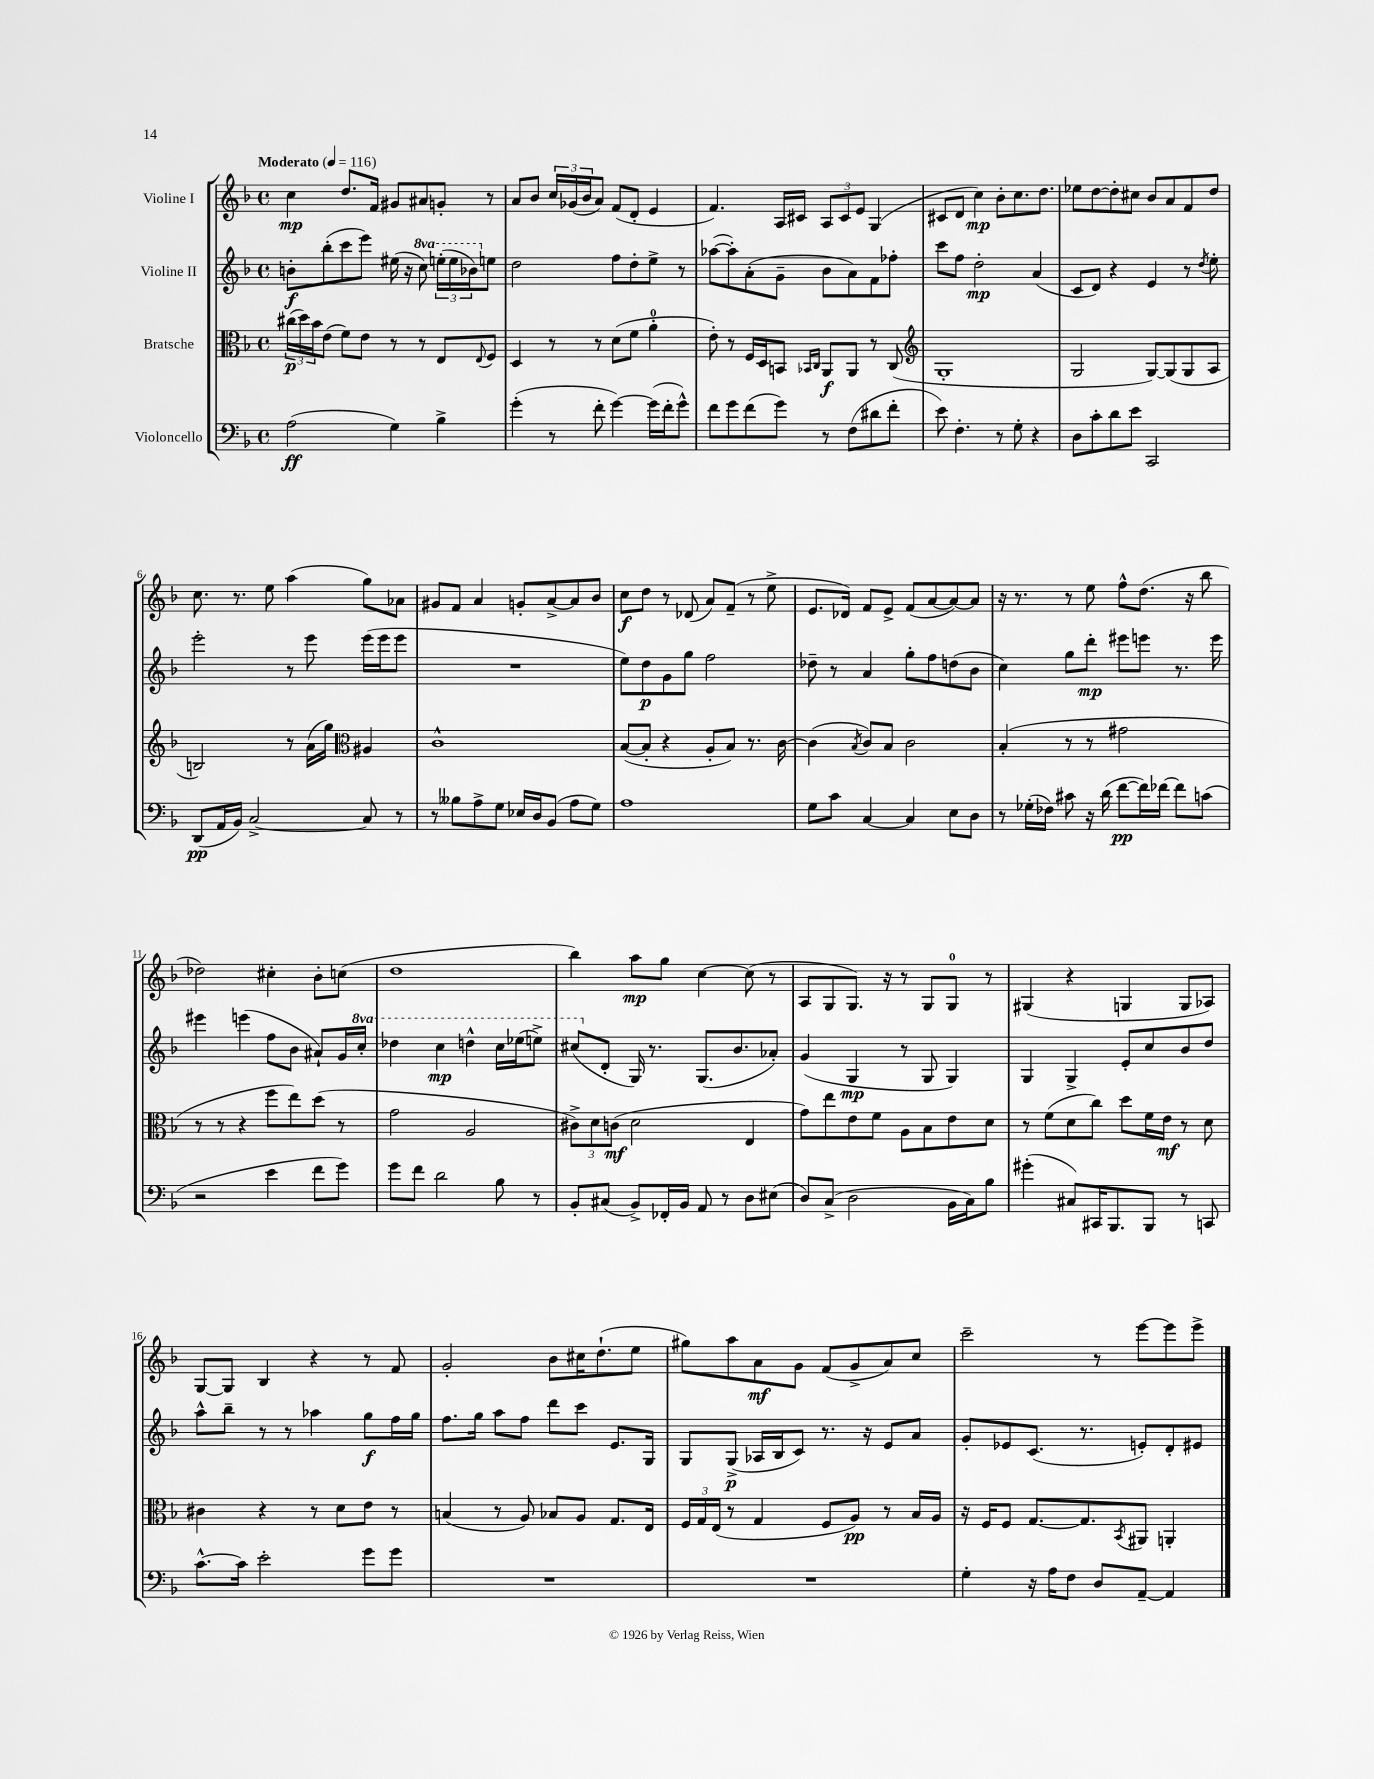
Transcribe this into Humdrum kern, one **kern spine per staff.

**kern	**kern	**kern	**kern
*staff4	*staff3	*staff2	*staff1
*clefF4	*clefC3	*clefG2	*clefG2
*k[b-]	*k[b-]	*k[b-]	*k[b-]
*M4/4	*M4/4	*M4/4	*M4/4
*met(c)	*met(c)	*met(c)	*met(c)
*MM116	*MM116	*MM116	*MM116
(2A	(24cc#	8b'	4cc
.	24dd)	.	.
.	24b-	.	.
.	(8e	(8bb-'	.
.	8f)	8ccc	8.dd
.	8e	8eee)	.
.	.	.	16f
4G)	8r	(16ee#	8g#
.	.	16r	.
.	8r	8ccc)	8a#
4B-^	8E	(24eee'	8g'
.	.	24eee	.
.	.	24bb-)	.
.	8qqE	.	.
.	8F	8ee	8r
=	=	=	=
(4g'	4D	2dd	8a
.	.	.	8b-
8r	8r	.	24cc
.	.	.	(24g-
.	.	.	24b-
8f'	8r	.	8a)
[4g)	(8d	8ff	(8f
.	8f	8dd'	8d'
(16g]	4a'	8ee^	4e
16f'	.	.	.
8g^^)	.	8r	.
=	=	=	=
8f	8e')	([8aa-	4.f)
8g	8r	8aa-'])	.
(8f	16F	(8a'	.
.	16D	.	.
8g)	8BB	8g~	16A
.	.	.	16c#
.	16qqBB-	.	.
.	16qqC	.	.
8r	8AA	8b-	12A
.	.	.	12c#
(8F	8AA	8a)	.
.	.	.	12e
8d#	8r	8f	(4G
8f'	(8C	8ff-'	.
=	=	=	=
*	*clefG2	*	*
8e)	1G'	8ccc	8c#
4.F'	.	8ff	8d
.	.	2dd'	4cc)
8r	.	.	8b-'
8G'	.	.	8.cc
4r	.	(4a	.
.	.	.	8.dd
=	=	=	=
8D	2G	8c	8ee-
8c'	.	8d)	[8dd
8d	.	4r	8dd']
8e	.	.	8cc#
2CC	[8G)	4e	8b-
.	(8G]	.	8a
.	8G	8r	8f
.	.	8qdd	.
.	8A	8ee'	8dd
=	=	=	=
(8DD	2B)	2eee'	8.cc
16AA	.	.	.
16BB-)	.	.	8.r
[2C^	.	.	.
.	.	.	8ee
.	8r	8r	(4aa
.	(16a	8eee	.
.	16gg)	.	.
*	*clefC3	*	*
8C]	4A#	(16eee	8gg)
.	.	16eee	.
8r	.	8eee	8a-
=	=	=	=
8r	1c^^	1r	8g#
8B--	.	.	8f
8A^	.	.	4a
8G	.	.	.
16E-	.	.	8g'
16D	.	.	.
(8BB-	.	.	[8a^
8A	.	.	8a]
8G)	.	.	8b-
=	=	=	=
1A	([8B-	8ee)	8cc
.	8B-']	8dd	8dd
.	4r	8g	8r
.	.	8gg	(8d-
.	8A'	2ff	8a)
.	8B-)	.	(8f~
.	8.r	.	8r
.	.	.	8ee^
.	[16c	.	.
=	=	=	=
8G	(4c]	8dd-~	8.e
8c	.	8r	.
.	.	.	16d-)
.	8qB-	.	.
[4C	8c)	4a	8f
.	8B-	.	8e^
4C]	2c	8gg'	(8f
.	.	8ff	[8a
8E	.	(8dd	8a_)
8D	.	8b-	8a]
=	=	=	=
8r	(4B-'	4cc)	16r
.	.	.	8.r
(16G-'	.	.	.
16F-)	.	.	.
8c#	8r	8gg	8r
16r	8r	8ddd'	8ee
(16d	.	.	.
[8f	2g#	8eee#	8ff^^
16f])	.	8eee	(8.dd
[16f-	.	.	.
8f-]	.	8.r	.
.	.	.	16r
(8c	.	.	8bb-
.	.	16eee	.
=	=	=	=
2r	8r	4eee#	2dd-)
.	8r	.	.
.	4r	(4eee	.
4e	8ff	8ff	4cc#'
.	8ee)	8b-	.
8f	(8dd	8a#`)	8b-'
8g)	8r	16g	(8cc
.	.	16ccc'	.
=	=	=	=
8g	2g	4ddd-	1dd
8f	.	.	.
2d	.	4ccc	.
.	2A	4ddd^^	.
8B-	.	16ccc	.
.	.	(16eee-	.
8r	.	8eee^)	.
=	=	=	=
8BB-'	12c#^)	(8ccc#	4bb-)
.	12d	.	.
(8C#	.	8d'	.
.	(12c	.	.
8BB-^)	2d	16G)	8aa
.	.	8.r	.
16FF-'	.	.	8gg
16BB-	.	.	.
8AA	.	(8.G	[4cc
8r	.	.	.
.	.	8.b-	.
8D	4E	.	(8cc]
(8E#	.	8a-')	8r
=	=	=	=
8D)	8g)	(4g	8A
(8C^	8ee	.	8G
2D	8e	4G	8.G)
.	8f	.	.
.	.	.	16r
.	8A	8r	8r
.	8B-	8G	8G
16BB-	8e	4G)	8G
16C)	.	.	.
8B-	8d	.	8r
=	=	=	=
(4g#'	8r	4G	(4G#
.	(8f	.	.
8C#)	8d	4G^	4r
16CC#	8cc)	.	.
8.BBB-	.	.	.
.	8dd	8e'	4G
8BBB-	16f	8cc	.
.	16e	.	.
8r	8r	8b-	8G
8CC	8d	8dd	8A-)
=	=	=	=
[8.c^^	4c#	8aa^^	[8G
.	.	8bb-~	8G]
16c]	.	.	.
2e'	4r	8r	4B-
.	.	8r	.
.	8r	4aa-	4r
.	8d	.	.
8g	8e	8gg	8r
8g	8r	16ff	8f
.	.	16gg	.
=	=	=	=
1r	(4B	8.ff	2g'
.	.	16gg	.
.	8r	8aa	.
.	8A)	8ff	.
.	8B-	8ddd	8b-
.	8A	8ccc	16cc#
.	.	.	(8.dd`
.	8.G	8.e	.
.	.	.	8ee
.	16E	16G	.
=	=	=	=
1r	24F	8G	8gg#)
.	24G	.	.
.	(24E	.	.
.	8r	(8G^	8aa
.	4G	16A-	8a
.	.	16B-	.
.	.	8c)	8g
.	8F	8.r	(8f
.	8A)	.	8g^
.	.	16r	.
.	8r	8e	8a)
.	16B-	8a	8cc
.	16A	.	.
=	=	=	=
4G'	16r	8g'	2ccc~
.	16F	.	.
.	8F	8e-	.
16r	[8.G	(8.c	.
16A	.	.	.
8F	.	.	.
.	8.G]	8.r	.
8D	.	.	8r
.	8qBB-	.	.
[8AA~	8AA#	8e')	[8eee
4AA]	4AA'	8d'	8eee]
.	.	8e#	8eee^
==	==	==	==
*-	*-	*-	*-
